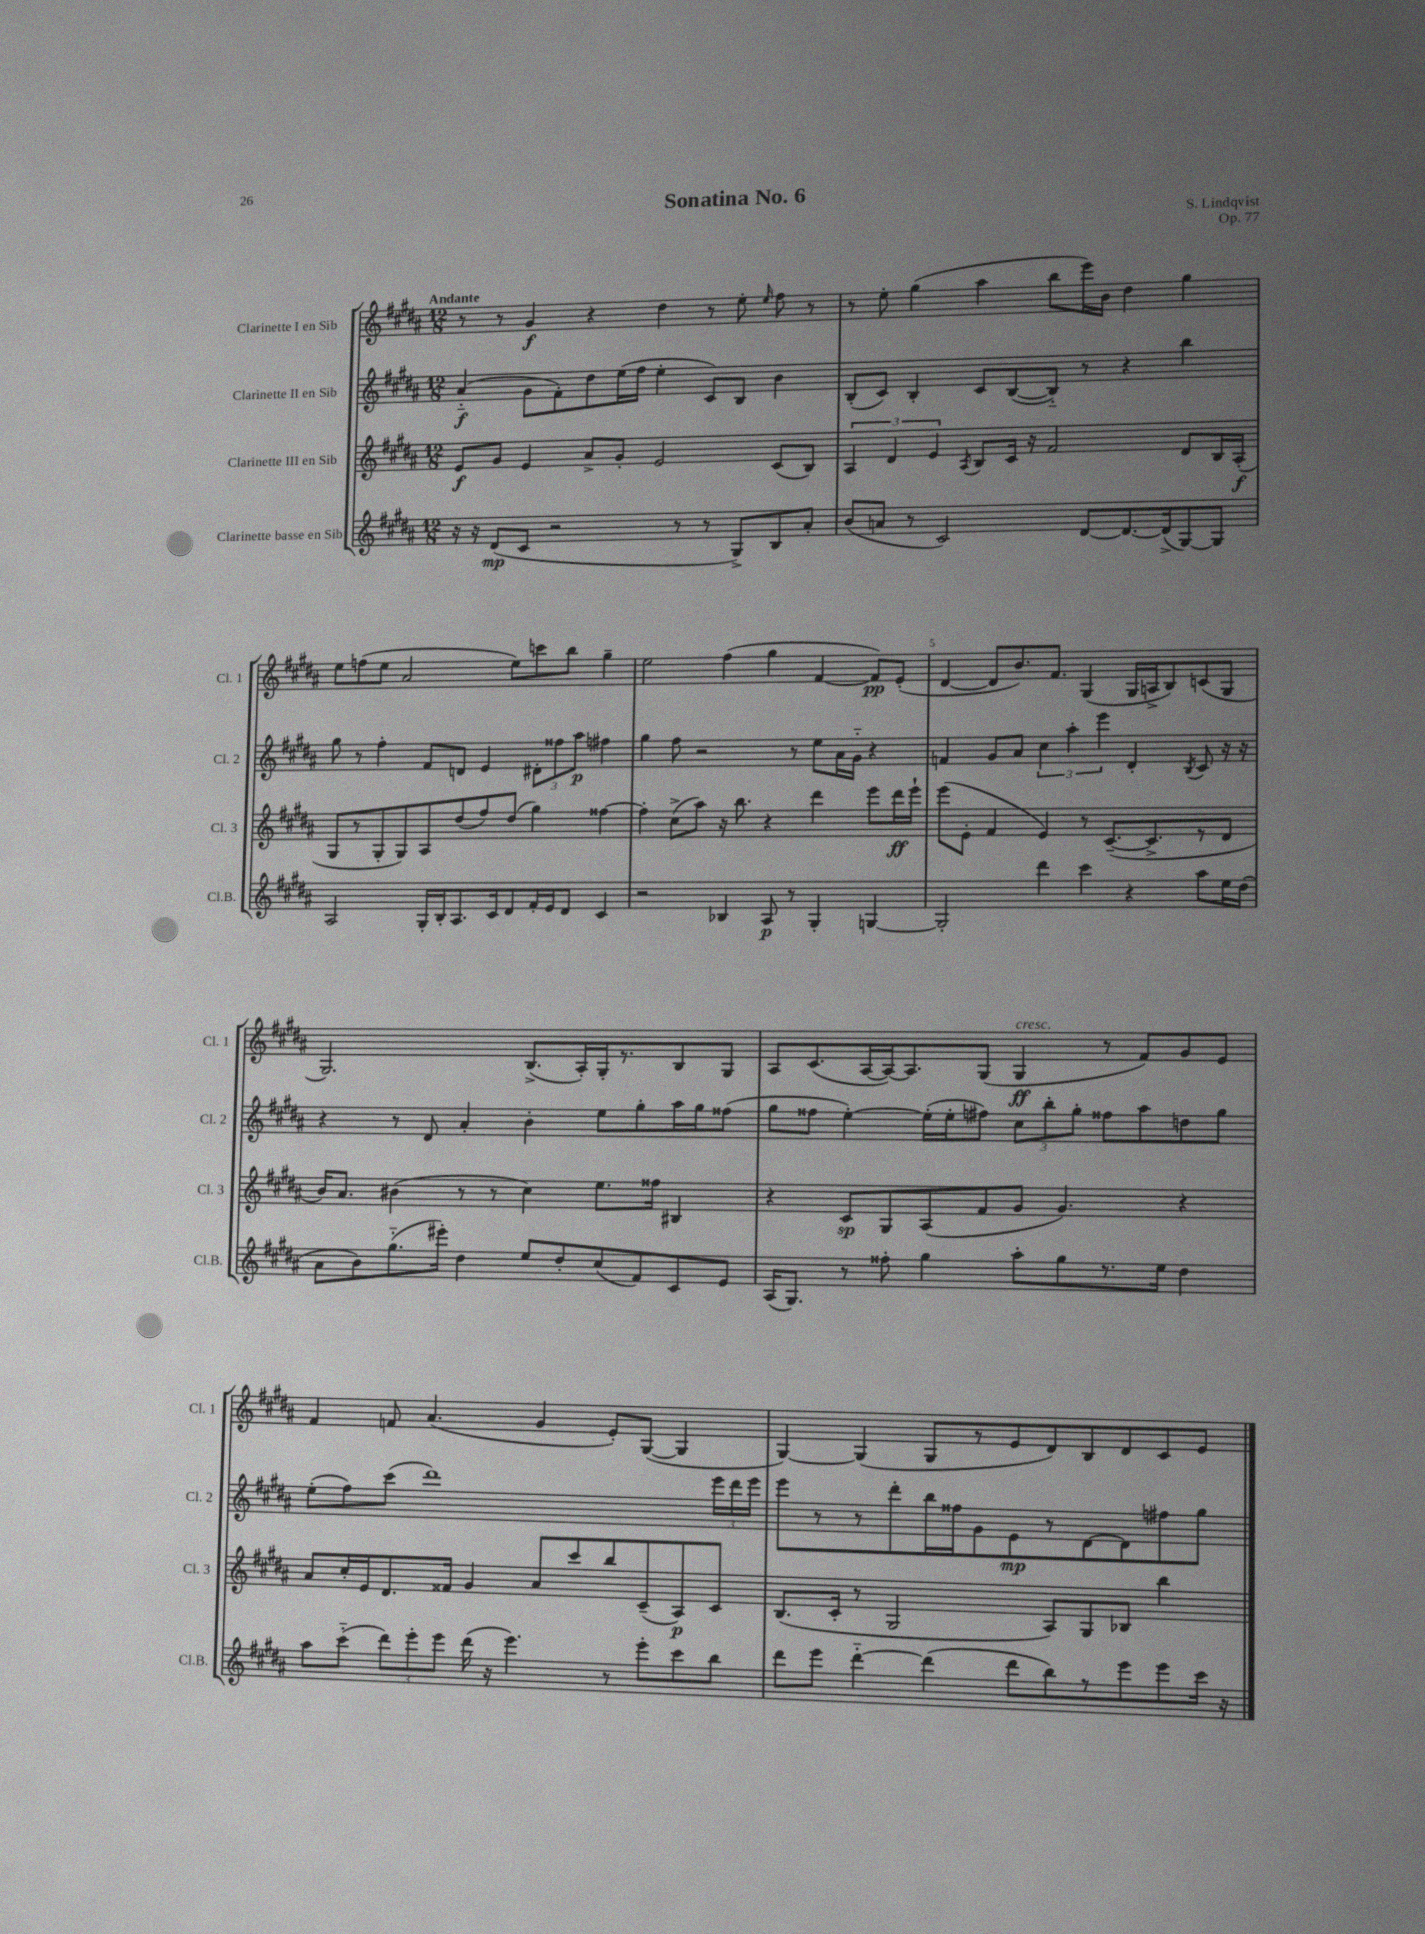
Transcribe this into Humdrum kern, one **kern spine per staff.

**kern	**kern	**kern	**kern
*staff4	*staff3	*staff2	*staff1
*clefG2	*clefG2	*clefG2	*clefG2
*k[f#c#g#d#a#]	*k[f#c#g#d#a#]	*k[f#c#g#d#a#]	*k[f#c#g#d#a#]
*M12/8	*M12/8	*M12/8	*M12/8
16r	8e	(4a#'~	8r
16r	.	.	.
(8d#	8g#	.	8r
8c#	4e	8g#	4g#
2r	.	8f#')	.
.	8a#^	8dd#	4r
.	8g#'	(16ee	.
.	.	16ff#	.
.	2e	4ee'	4dd#
8r	.	.	.
8r	.	8c#)	8r
8G#^)	.	8B	8ee'
.	.	.	16qqee
8B	(8c#	4b	8ff#
8a#'	8B)	.	8r
=	=	=	=
(8b	6A#	(8B'	8r
8a	.	8c#)	8ee'
.	6d#	.	.
8r	.	4B'	(4gg#
.	6e	.	.
2c#)	.	.	.
.	8qA#	.	.
.	8B	8c#	4aa#
.	16c#	([8B	.
.	16r	.	.
.	2f#	8B'~])	8bb
[8d#	.	8r	16eee)
.	.	.	16b
8.d#_	.	4r	4dd#
(16d#^]	.	.	.
[8G#)	8d#	4bb	4gg#
8G#]	16B	.	.
.	(16A#'	.	.
=	=	=	=
2A#	8G#	8gg#	8ee
.	8r	8r	(8ff
.	8G#'	4ff#'	8ee
.	8G#)	.	2a#
16G#'	8A#	8f#	.
16B'	.	.	.
8.A#	(8dd#	8d	.
.	8ff#)	4e	.
16c#	.	.	.
8d#	(8dd#	.	8ee)
16f#'	4gg#)	12d#'	8ccc
16e	.	.	.
.	.	12ff##	.
8d#	.	.	8bb
.	.	12aa#	.
4c#	[4ff##	4ff#	4gg#~
=	=	=	=
2r	4ff##']	4gg#	2ee
.	(8cc#^	8ff#	.
.	8aa#)	2r	.
4B-	16r	.	(4ff#
.	8.bb	.	.
8A#	4r	.	4gg#
8r	.	8r	.
4G#'	4ddd#	8ee	[4f#
.	.	16a#	.
.	.	16g#'~	.
[4G	8eee	4r	8f#])
.	16ddd#	.	(8e'
.	16eee`	.	.
=	=	=	=
2G']	(8eee	4f	[4d#
.	8e'	.	.
.	4f#	8g#	8d#]
.	.	8a#	8.b)
4ddd#	4e)	6cc#	.
.	.	.	8.f#
.	.	6aa#'	.
4ccc#	8r	.	(4G#
.	.	6eee	.
.	([8.c#~	.	.
4r	.	4d#'	16G#
.	8.c#^]	.	16A^
.	.	.	8B)
.	.	8qB	.
8aa#	8r	8c#	(8c
16ee	8d#	16r	8G#
(16dd#	.	16r	.
=	=	=	=
8a#	16b)	4r	2.G#)
.	8.a#	.	.
8b)	.	.	.
(8.gg#'~	(4b#	8r	.
.	.	8d#	.
16eee#')	.	.	.
4dd#	8r	4a#'	.
.	8r	.	.
8ee	4cc#)	4b'	(8.B^
8dd#'	.	.	.
.	.	.	16A#')
(8cc#	8.ee	8ee	16G#'
.	.	.	8.r
8f#)	.	8gg#'	.
.	16ff##	.	.
8c#	4B#	16aa#	8B
.	.	16gg#	.
8e	.	(8ff##	8G#
=	=	=	=
(16A#	4r	8gg#	8A#
8.G#)	.	.	.
.	.	8ff##	(8.c#
8r	8c#	[4ee')	.
.	.	.	[16A#
8ff##'	8G#	.	16A#_)
.	.	.	8.A#]
4gg#	(8A#	(16ee']	.
.	.	16ee'	.
.	8f#	8ff#)	(8G#
8aa#'	8g#	12cc#	4G#
.	.	12bb'	.
8gg#	4.g#)	.	.
.	.	12gg#'	.
8.r	.	8ff##	8r
.	.	8aa#	8f#)
16ee	.	.	.
4dd#	4r	8dd	8g#
.	.	8gg#	8e
=	=	=	=
8aa#	8a#	(8ee'	4f#
(8ccc#'~	16cc#'	8ff#)	.
.	16e	.	.
12ddd#)	8.d#	(8ccc#	8f
12eee'	.	.	.
.	.	1ddd#)	(4.a#
12eee	.	.	.
.	16f##	.	.
(16ddd#	4g#	.	.
16r	.	.	.
4.eee)	.	.	.
.	8a#	.	4g#
.	8ccc#	.	.
8r	8bb	.	8e')
8eee'	(8c#~	.	([8G#
8ccc#	8A#)	.	4G#]
8bb	8c#	24eee	.
.	.	24ddd#	.
.	.	24eee	.
=	=	=	=
8ddd#	(8.B	8eee	[4G#)
8eee	.	8r	.
.	16c#'	.	.
[4ddd#'~	8r	8r	(4G#]
.	2G#	8ddd#'	.
(4ddd#]	.	16bb	8G#
.	.	16ff##	.
.	.	8g#	8r
8ddd#	.	8e	8e
8bb)	8A#)	8r	8d#)
8r	8G#	[8d#	8B
8eee	8B-	8d#]	8d#
8eee	4bb	8ff#	8c#
16ccc#	.	8gg#	8e
16r	.	.	.
==	==	==	==
*-	*-	*-	*-
